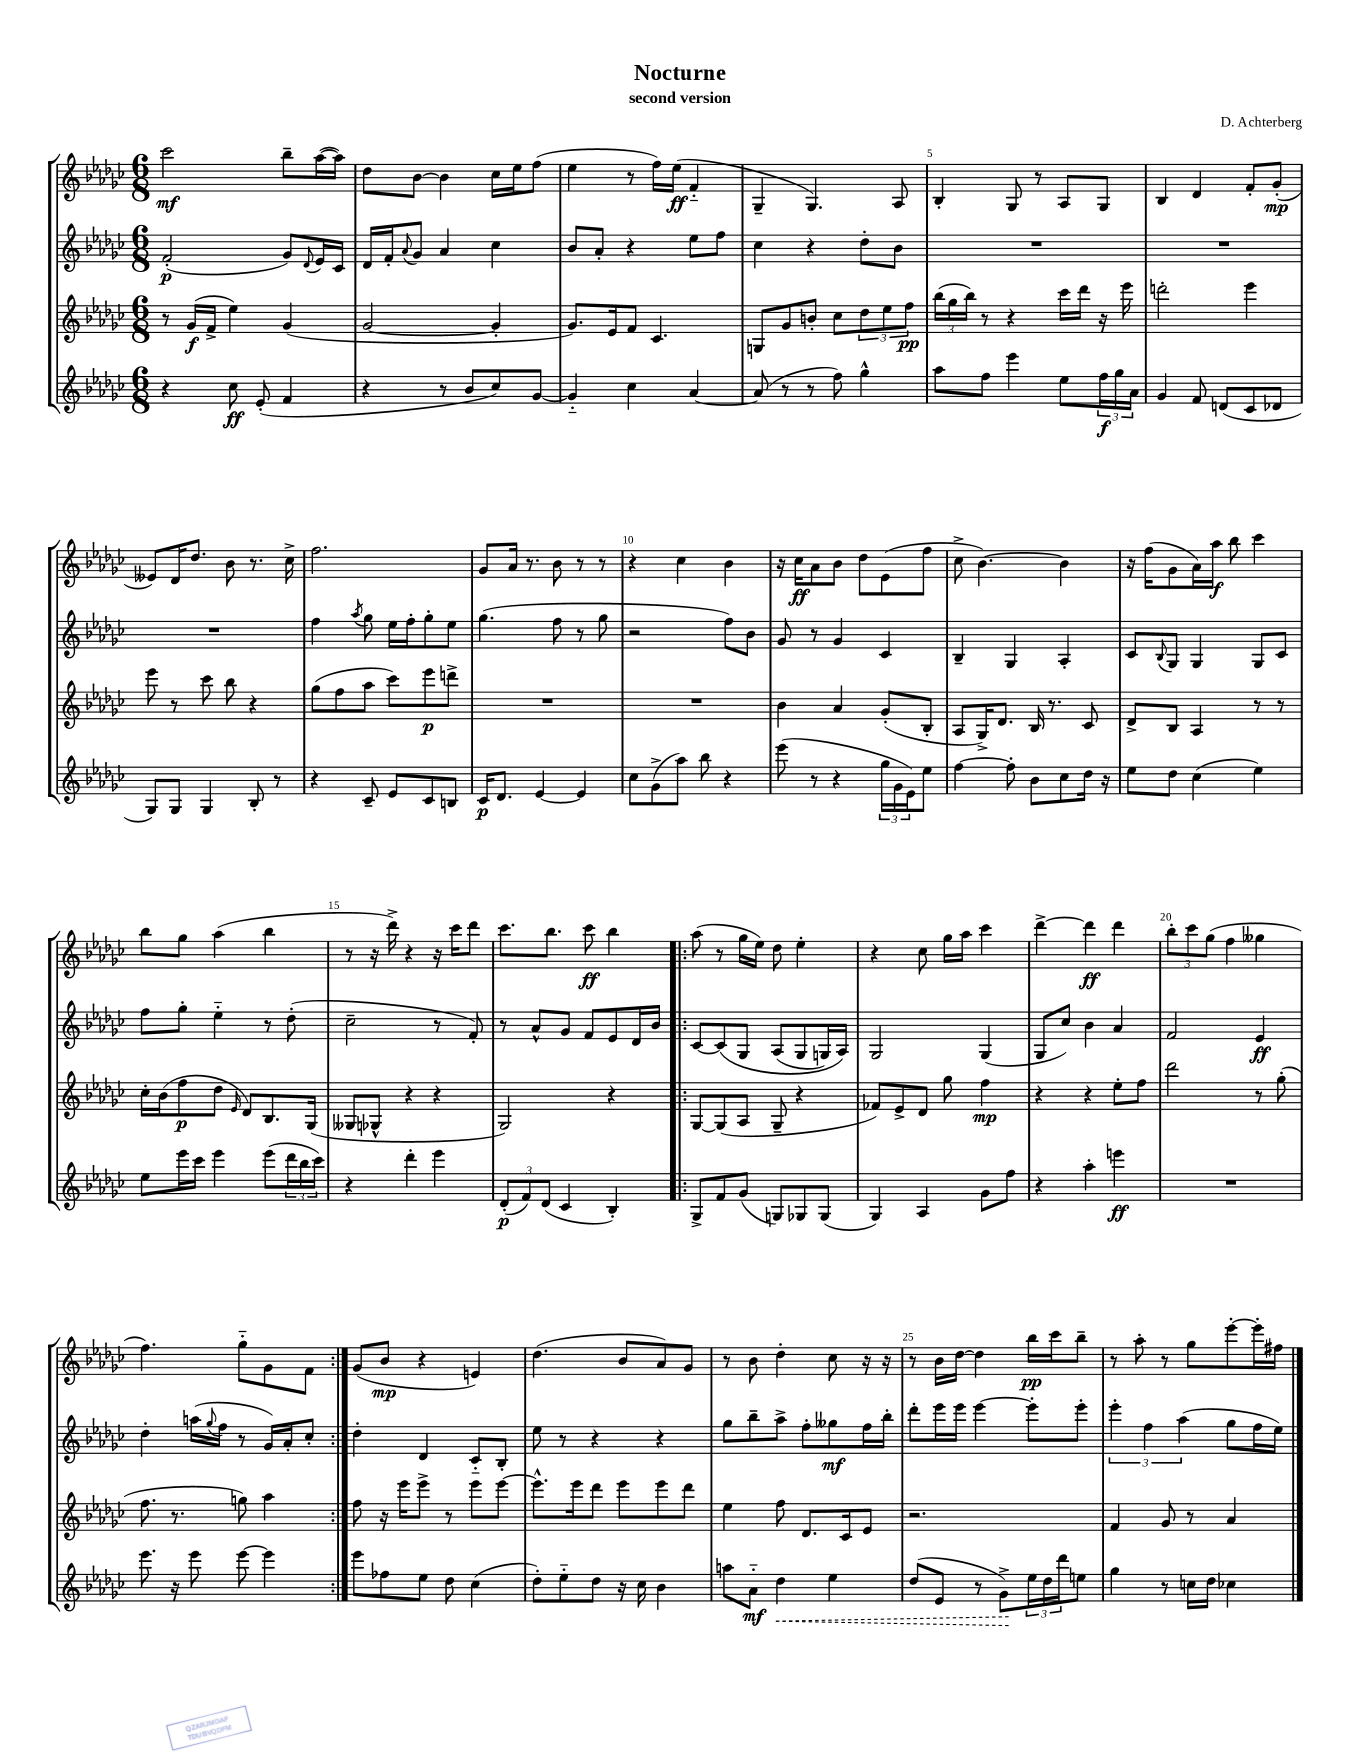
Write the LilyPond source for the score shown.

\header { title = "Nocturne" composer = "D. Achterberg" subtitle = "second version" }
<<
\new StaffGroup <<
\new Staff = "s0" {
    \clef treble \key ges \major \numericTimeSignature \time 6/8
    ces'''2\mf bes''8-- aes''16~( aes''16) |
    des''8 bes'8~ bes'4 ces''16 ees''16 f''8( |
    ees''4 r8 f''16) ees''16\ff( f'4-_ |
    ges4-- ges4.) aes8 |
    bes4-. ges8 r8 aes8 ges8 |
    bes4 des'4 f'8-. ges'8-.\mp( |
    eeses'8) des'16 des''8. bes'8 r8. ces''16-> |
    f''2. |
    ges'8 aes'16 r8. bes'8 r8 r8 |
    r4 ces''4 bes'4 |
    r16 ces''16\ff aes'8 bes'8 des''8 ees'8( f''8 |
    ces''8-> bes'4.~) bes'4 |
    r16 f''16( ges'8 aes'16) aes''16\f bes''8 ces'''4 |
    bes''8 ges''8 aes''4( bes''4 |
    r8 r16 des'''16->) r4 r16 ces'''16 des'''8 |
    ces'''8. bes''8. ces'''8\ff bes''4 |
    \repeat volta 2 { aes''8( r8 ges''16 ees''16) des''8 ees''4-. |
    r4 ces''8 ges''16 aes''16 ces'''4 |
    des'''4~-> des'''4\ff des'''4 |
    \tuplet 3/2 { bes''8-. ces'''8 ges''8( } f''4 geses''4 |
    f''4.) ges''8-_ ges'8 f'8 | }
    ges'8( bes'8\mp r4 e'4) |
    des''4.( bes'8 aes'8) ges'8 |
    r8 bes'8 des''4-. ces''8 r16 r16 |
    r8 bes'16 des''16~ des''4 bes''16\pp ces'''16 bes''8-- |
    r8 aes''8-. r8 ges''8 ees'''8~-. ees'''16-. fis''16 \bar "|." |
}
\new Staff = "s1" {
    \clef treble \key ges \major \numericTimeSignature \time 6/8
    f'2-.\p( ges'8) \appoggiatura { des'8 } ees'16 ces'16 |
    des'16 f'16-. \appoggiatura { aes'8 } ges'8 aes'4 ces''4 |
    bes'8 aes'8-. r4 ees''8 f''8 |
    ces''4 r4 des''8-. bes'8 |
    R2. |
    R2. |
    R2. |
    f''4 \acciaccatura { aes''8 } ges''8 ees''16 f''16-. ges''8-. ees''8 |
    ges''4.( f''8 r8 ges''8 |
    r2 f''8) bes'8 |
    ges'8 r8 ges'4 ces'4 |
    bes4-- ges4 aes4-. |
    ces'8 \appoggiatura { bes8 } ges8 ges4 ges8 ces'8 |
    f''8 ges''8-. ees''4-_ r8 des''8-.( |
    ces''2-- r8 f'8-.) |
    r8 aes'8-^ ges'8 f'8 ees'8 des'16 bes'16 |
    \repeat volta 2 { ces'8~ ces'8\( ges8 aes8( ges8 g16) aes16\) |
    ges2 ges4( |
    ges8 ces''8) bes'4 aes'4 |
    f'2 ees'4\ff |
    des''4-. a''16( \appoggiatura { ges''8 } f''16 r8 ges'16) aes'16-. ces''8-. | }
    des''4-. des'4 ces'8-_ bes8-. |
    ees''8 r8 r4 r4 |
    ges''8 bes''8-- aes''8-> f''8-. geses''8\mf f''16 bes''16-. |
    des'''8-. ees'''16 ees'''16 ees'''4~ ees'''8-. ees'''8-. |
    \tuplet 3/2 { ees'''4-. f''4 aes''4( } ges''8 f''16 ees''16) \bar "|." |
}
\new Staff = "s2" {
    \clef treble \key ges \major \numericTimeSignature \time 6/8
    r8 ges'16\f( f'16-> ees''4) ges'4( |
    ges'2~ ges'4-. |
    ges'8.) ees'16 f'8 ces'4. |
    g8 ges'8 b'8-. ces''8 \tuplet 3/2 { des''8 ees''8 f''8\pp } |
    \tuplet 3/2 { bes''16( ges''16 bes''16) } r8 r4 ces'''16 des'''16 r16 ees'''16 |
    d'''2-. ees'''4 |
    ees'''8 r8 ces'''8 bes''8 r4 |
    ges''8( f''8 aes''8 ces'''8) ees'''8\p d'''8-> |
    R2. |
    R2. |
    bes'4 aes'4 ges'8-.( bes8-. |
    aes8 ges16->) des'8. bes16 r8. ces'8 |
    des'8-> bes8 aes4 r8 r8 |
    ces''16-. bes'16( f''8\p des''8 \grace { ees'16 } des'8) bes8. ges16( |
    geses8 ges8-^ r4 r4 |
    ges2) r4 |
    \repeat volta 2 { ges8~ ges8( aes8 ges8-- r4 |
    fes'8) ees'8-> des'8 ges''8 f''4\mp |
    r4 r4 ees''8-. f''8 |
    des'''2 r8 ges''8-.( |
    f''8. r8. g''8) aes''4 | }
    f''8 r16 ees'''16 ees'''8-> r8 ees'''8 ees'''8~ |
    ees'''8.-^ ees'''16 des'''8 ees'''8 ees'''8 des'''8 |
    ees''4 f''8 des'8. ces'16 ees'8 |
    r2. |
    f'4 ges'8 r8 aes'4 \bar "|." |
}
\new Staff = "s3" {
    \clef treble \key ges \major \numericTimeSignature \time 6/8
    r4 ces''8\ff ees'8-.( f'4 |
    r4 r8 bes'8 ces''8) ges'8~ |
    ges'4-_ ces''4 aes'4~ |
    aes'8( r8 r8 f''8) ges''4-^ |
    aes''8 f''8 ees'''4 ees''8 \tuplet 3/2 { f''16\f ges''16 aes'16 } |
    ges'4 f'8 d'8( ces'8 des'8 |
    ges8) ges8 ges4 bes8-. r8 |
    r4 ces'8-- ees'8 ces'8 b8 |
    ces'16\p des'8. ees'4~ ees'4 |
    ces''8 ges'8->( aes''8) bes''8 r4 |
    ees'''8( r8 r4 \tuplet 3/2 { ges''16 ges'16 ees'16) } ees''8 |
    f''4~ f''8-. bes'8 ces''8 des''16 r16 |
    ees''8 des''8 ces''4( ees''4) |
    ees''8 ees'''16 ces'''16 ees'''4 ees'''8( \tuplet 3/2 { des'''16 bes''16 ces'''16) } |
    r4 des'''4-. ees'''4 |
    \tuplet 3/2 { des'8-.\p( f'8) des'8( } ces'4 bes4-.) |
    \repeat volta 2 { ges8-> f'8 ges'8( g8) ges8 ges8( |
    ges4) aes4 ges'8 f''8 |
    r4 aes''4-. e'''4\ff |
    R2. |
    ees'''8. r16 ees'''8 ees'''8~ ees'''4 | }
    ees'''8 fes''8 ees''8 des''8 ces''4( |
    des''8-.) ees''8-_ des''8 r16 ces''16 bes'4 |
    a''8 aes'8-_\mf \once \override Hairpin.style = #'dashed-line des''4\< ees''4 |
    des''8( ees'8 r8 ges'8->\!) \tuplet 3/2 { ees''16 des''16 des'''16 } e''8 |
    ges''4 r8 c''16 des''16 ces''4 \bar "|." |
}
>>
>>
\layout { \context { \Score \override BarNumber.break-visibility = ##(#f #t #t) barNumberVisibility = #(every-nth-bar-number-visible 5) } }
